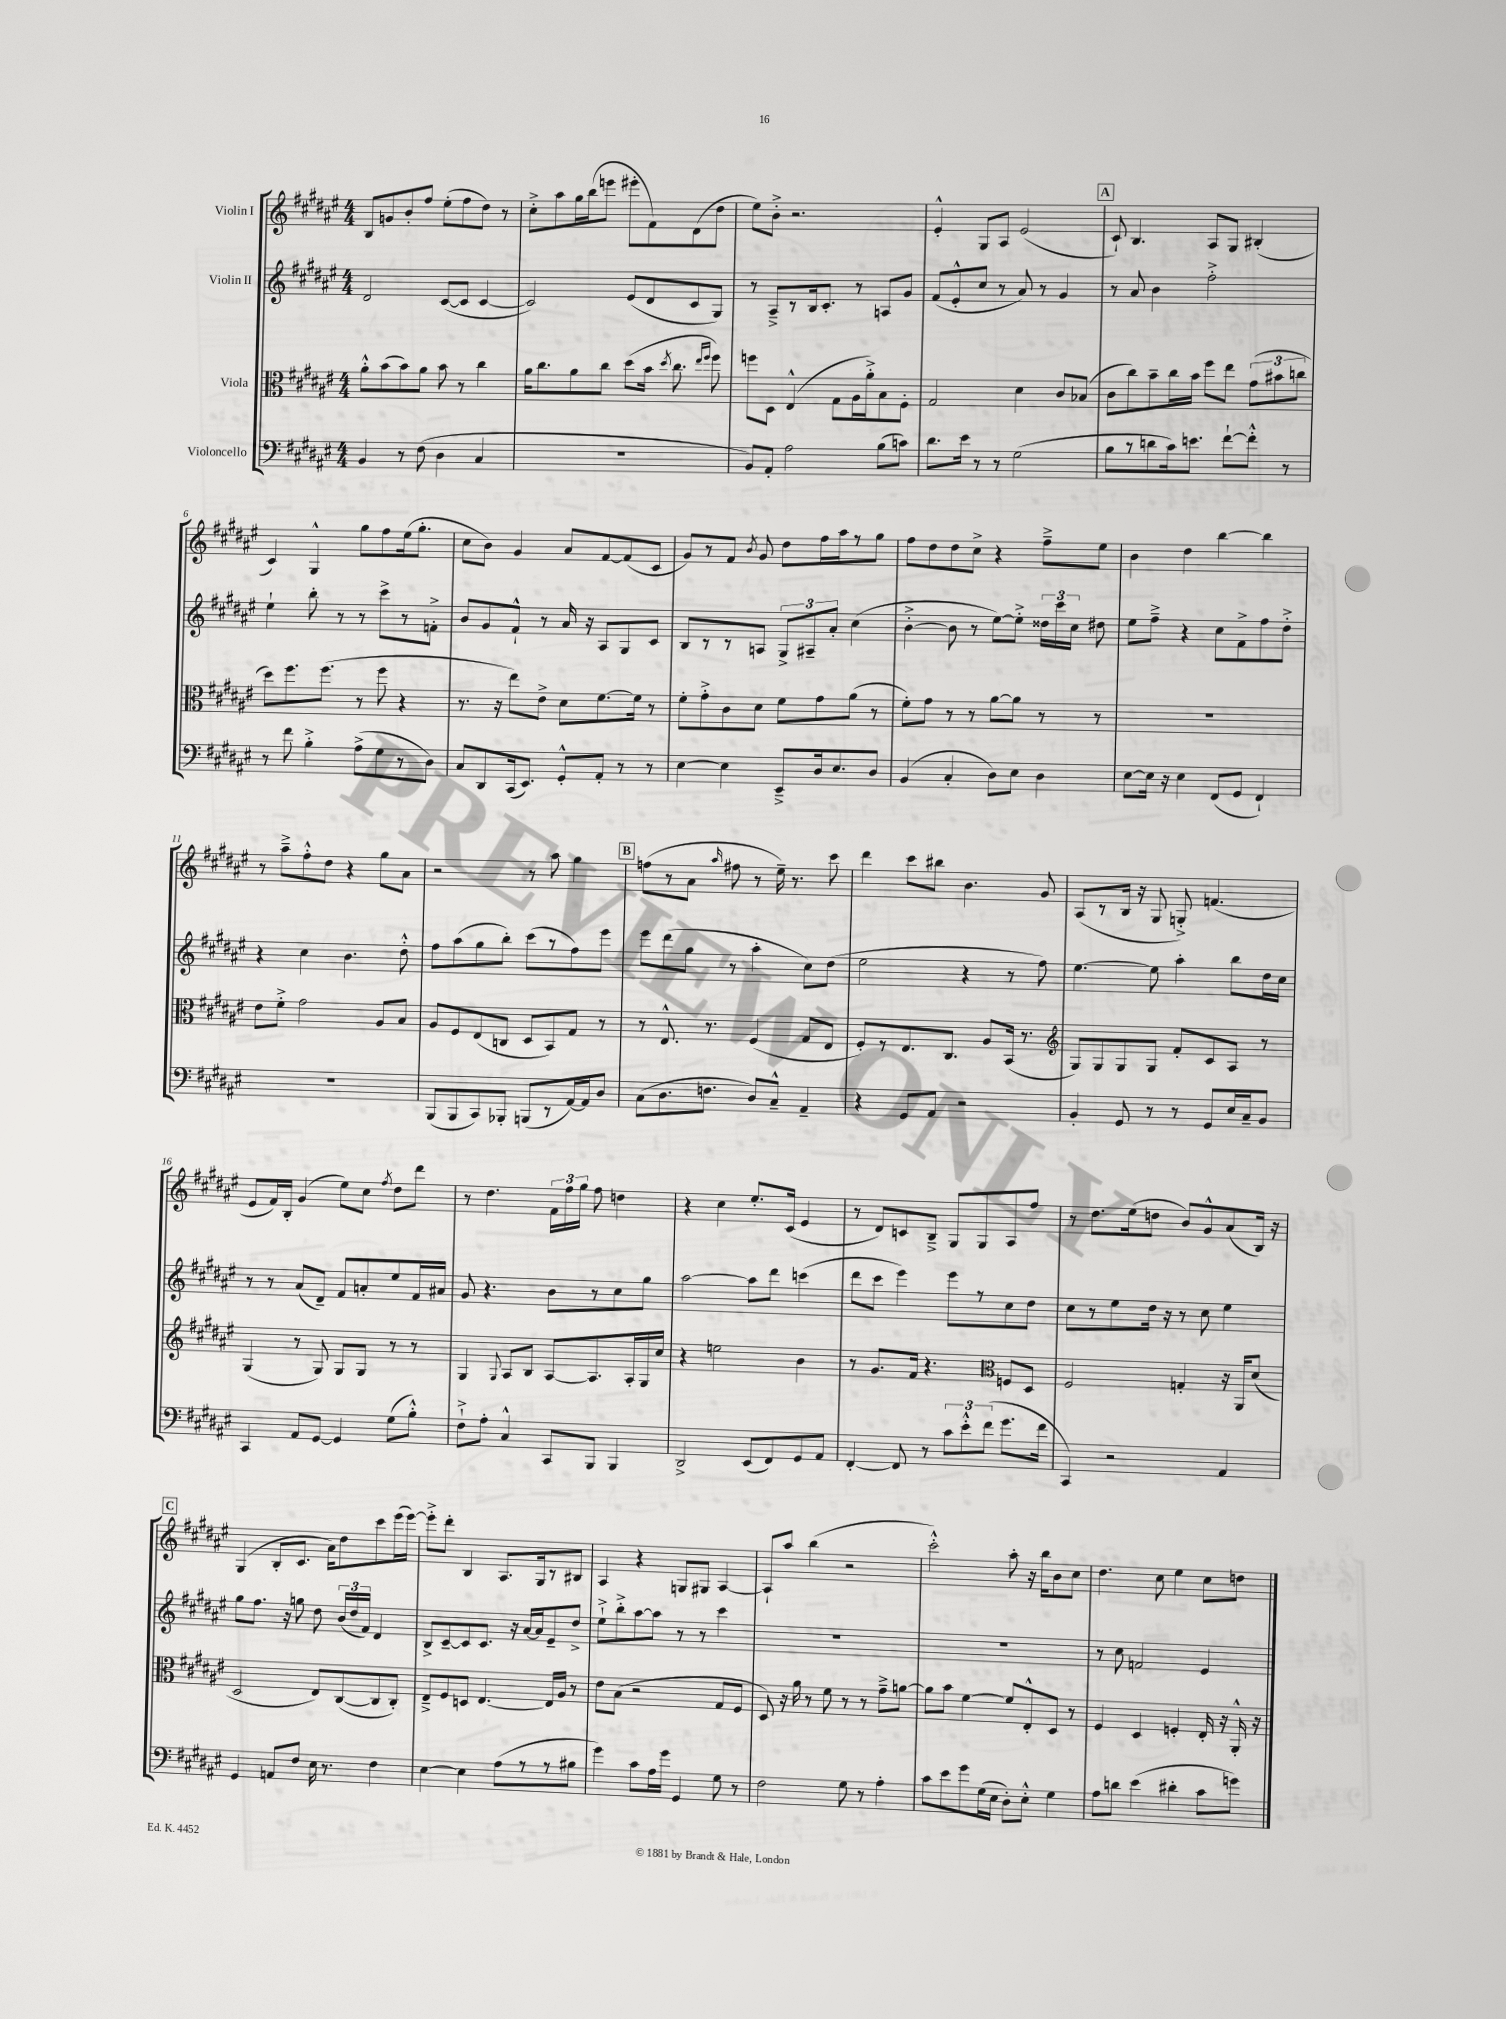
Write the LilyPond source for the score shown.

<<
\new StaffGroup <<
\new Staff = "s0" \with { instrumentName = "Violin I" } {
    \clef treble \key fis \major \numericTimeSignature \time 4/4
    \autoBeamOff b8[ g'8 b'8-. fis''8] eis''8[-.( fis''8 dis''8]) r8 |
    cis''8[-.-> ais''8 gis''16 b''16( e'''8] eis'''8[-. fis'8) dis'8( dis''8] |
    eis''8[) b'8]-.-> r2. |
    eis'4-.-^ gis8[ ais8] eis'2( |
    \mark \markup { \box "A" } cis'8-!) b4. ais8[ gis8] bis4-.( |
    cis'4) gis4-^ gis''8[ fis''8 eis''16( gis''8.]-. |
    cis''8[ b'8]) gis'4 ais'8[ fis'8~ fis'8( cis'8] |
    gis'8[) r8 fis'8] \acciaccatura { b'8 } gis'8 dis''8[ fis''16 ais''16 r8 gis''8] |
    fis''8[ dis''8 dis''8 cis''8]-> r4 fis''8[---> eis''8] |
    b'4 dis''4 b''4~ b''4 |
    r8 ais''8[---> fis''8-.-^ dis''8] r4 gis''8[ ais'8] |
    r2 r8 ais''8 gis''4 |
    \mark \markup { \box "B" } f''8[( r8 ais'8] \grace { ais''16 } fis''8 r8 eis''16--) r8. cis'''8 |
    dis'''4 cis'''8[ bis''8] b'4. gis'8 |
    ais8[( r8 b16] r16 gis8 g8-.->) f'4.( |
    eis'8[ fis'16) b16]-. gis'4( eis''8[) cis''8] \acciaccatura { fis''8 } dis''8[ dis'''8] |
    r8 dis''4. \tuplet 3/2 { fis'16[ fis''16 gis''16] } fis''8 d''4 |
    r4 cis''4 eis''8.[-. cis'16]( eis'4 |
    r8 dis'8[) c'8 b8]---> gis8[ gis8 ais8 fis''8] |
    r8 dis''8.[ eis''16( d''8] b'8[) gis'8-^ ais'8( b16]) r16 |
    \mark \markup { \box "C" } gis4( b8[-. cis'8.] ais'16[) dis''8 cis'''8 eis'''16( eis'''16]~) |
    eis'''8[-.-> dis'''8]-. b4 ais8.[ gis16 r8 bis8] |
    ais4 r4 g8[ gis8] ais4~ |
    ais8[-! ais''8] b''4( r2 |
    cis'''2-.-^) ais''8-. r16 b''16[ b'8 cis''8] |
    dis''4. cis''8 eis''4 cis''8[ d''8] \bar "|." |
}
\new Staff = "s1" \with { instrumentName = "Violin II" } {
    \clef treble \key fis \major \numericTimeSignature \time 4/4
    \autoBeamOff dis'2 cis'8[~( cis'8] cis'4~ |
    cis'2) eis'8[( dis'8 cis'8 gis8]) |
    r8 ais8[---> r8 b16 cis'8.]-. r8 a8[ gis'8] |
    fis'8[( eis'8-.-^ cis''8] r8 ais'8) r8 gis'4 |
    \mark \markup { \box "A" } r8 ais'8 b'4 fis''2-.-> |
    eis''4-! b''8-. r8 r8 cis'''8[-> r8 f'8]-.-> |
    b'8[ gis'8 fis'8]-!-^ r8 ais'16 r16 ais8[ gis8 cis'8] |
    b8[ r8 r8 a8] \tuplet 3/2 { gis8[-> ais8-- ais'8]-. } cis''4( |
    b'4~-.-> b'8 r8 eis''8[~) eis''8]-.-> \tuplet 3/2 { disis''16[ cis'''16 cis''16] } dis''8 |
    eis''8[ fis''8]---> r4 cis''8[ fis'8-> fis''8 dis''8]-.-> |
    r4 cis''4 b'4. dis''8-.-^ |
    fis''8[ ais''8( gis''8 b''8]-.) cis'''8[( r8 fis''8) eis'''8] |
    \mark \markup { \box "B" } eis'''8[ dis'''8( gis''8] r8 ais''4-. cis''8[) dis''8]( |
    eis''2 r4 r8 fis''8) |
    eis''4.~ eis''8 ais''4-. b''8[ dis''16 cis''16] |
    r8 r8 ais'8[( dis'8]--) fis'8[ a'8-. eis''8 fis'16 ais'16] |
    gis'8 r4. b'8[ r8 cis''8 gis''8] |
    ais''2~ ais''8[ dis'''8] c'''4( |
    dis'''8[ cis'''8] eis'''4) eis'''8[ r8 cis''8 dis''8] |
    cis''8[ r8 eis''8 dis''16] r16 r8 cis''8 eis''4 |
    \mark \markup { \box "C" } gis''8[ fis''8.] r16 g''8 dis''8 \tuplet 3/2 { b'16[( dis''16 fis'16]) } dis'4 |
    b8[-> cis'8~-- cis'8 cis'8.] r16 ais'16[~ ais'16 eis'8-- dis''8]-> |
    eis''8[-!-> b''8-.-> ais''8~ ais''8] r8 r8 cis'''4 |
    R1 |
    R1 |
    r8 cis''8 f'2 eis'4 \bar "|." |
}
\new Staff = "s2" \with { instrumentName = "Viola" } {
    \clef alto \key fis \major \numericTimeSignature \time 4/4
    \autoBeamOff ais'8[-.-^ b'8( b'8) ais'8] b'8 r8 cis''4 |
    ais'16[ cis''8. ais'8 cis''8] dis''8[( b'16] \acciaccatura { dis''8 } cis''8. \grace { eis''16[ fis''16] } fis''8) |
    f''8[ dis8] eis4-^( gis8[ ais16 ais'16-.->) b8 fis8]-. |
    gis2 dis'4 cis'8[ bes8]( |
    \mark \markup { \box "A" } cis'8[ cis''8) b'8-- cis''16 b'16] fis''8[ eis''8] \tuplet 3/2 { gis'8[( bis'8 c''8] } |
    dis''8[) fis''8. fis''8.]( r8 fis''8 r4 |
    r8. r16 eis''8[) eis'8]-> dis'8[ fis'8.~ fis'16] r8 |
    fis'8[-. gis'8-.-> cis'8 dis'8] fis'8[ gis'8 ais'8]( r8 |
    fis'8[-.) gis'8] r8 r8 ais'8[~ ais'8] r8 r8 |
    R1 |
    eis'8[ fis'8]-.-> gis'2 ais8[ b8] |
    ais8[ fis8 eis8( c8] dis8[ b,8) gis8] r8 |
    \mark \markup { \box "B" } r8 eis8.-^ r8. fis4( gis8[ eis8] |
    fis8[-.) r8 eis8. cis8.] ais8[ b,16]( r8. |
    \clef treble gis8[) gis8 gis8 gis8] fis'8[-. cis'8 ais8] r8 |
    gis4( r8 gis8) gis8[ gis8] r8 r8 |
    gis4 \appoggiatura { gis8 } ais8[ b8] ais8[~ ais8. ais16-. gis16 cis''16] |
    r4 e''2 b'4 |
    r8 gis'8.[ fis'16] r4. \clef alto f8[ dis8] |
    fis2 g4-. r16 ais,16[ dis'8]( |
    \mark \markup { \box "C" } dis2 eis8[) cis8~( cis8 cis8]-.) |
    eis8[---> fis8 d8] eis4.~ eis16[ ais16] r8 |
    eis'8[ b8]( r2 gis8[ fis8] |
    dis8) r16 ais'16 r8 fis'8 r8 r8 gis'8[---> a'8]~ |
    a'8[ b'8] fis'4~ fis'8[ eis8-.-^ dis8] r8 |
    fis4 dis4 f4-. eis16-. r16 ais,16-.-^ r16 \bar "|." |
}
\new Staff = "s3" \with { instrumentName = "Violoncello" } {
    \clef bass \key fis \major \numericTimeSignature \time 4/4
    \autoBeamOff b,4 r8 fis8( dis4 cis4 |
    R1 |
    b,8[) ais,8]-. ais2 b8[( c'8]) |
    dis'8.[ eis'16] r8 r8 gis2( |
    \mark \markup { \box "A" } b8[ r8 d'8 cis'16) e'8.] fis'8[~-! fis'8]-.-^ r8 |
    r8 fis'8 b4-.-> ais8[->( gis8 r8 dis8]) |
    cis8[ dis,8 cis,16( eis,8.]) gis,8[-.-^ ais,8]-. r8 r8 |
    eis4~ eis4 eis,8[---> dis16 eis8. dis8] |
    b,4( cis4-. dis8[) eis8] dis4 |
    eis8[~ eis16] r16 eis4 fis,8[( gis,8] fis,4-!) |
    R1 |
    b,,8[( b,,8 cis,8) bes,,8]-. b,,8[( r8 ais,16~) ais,16 dis8] |
    \mark \markup { \box "B" } cis8[( dis8. f8.] dis8[) cis8]---^ ais,4-- |
    r4 gis,8[ ais,8] r2 |
    b,4-. gis,8 r8 r8 gis,8[ eis16 cis16-- b,8] |
    cis,4 ais,8[ gis,8]~ gis,4 gis8[( b8]-.-^) |
    fis8[-!-> ais8]-. cis4-^ cis,8[ b,,8] b,,4 |
    dis,2-> eis,8[( fis,8) gis,8 ais,8] |
    fis,4~-. fis,8 r8 \tuplet 3/2 { cis'8[ eis'8-.-^ fis'8]( } gis'8.[ fis'16] |
    cis,4) r2 ais,4 |
    \mark \markup { \box "C" } gis,4 a,8[ fis8] eis16 r8. fis4 |
    eis4~ eis4 ais8[( r8 r8 bis8] |
    gis'4) cis'8[ ais16 gis'16] gis,4 gis8 r8 |
    fis2 gis8 r8 ais4-. |
    cis'8[ eis'8 gis'8 gis16( eis16] dis8[-.) eis8]-.-^ gis4 |
    ais8[ d'8] eis'4( dis'4-. cis'8[ g'8]) \bar "|." |
}
>>
>>
